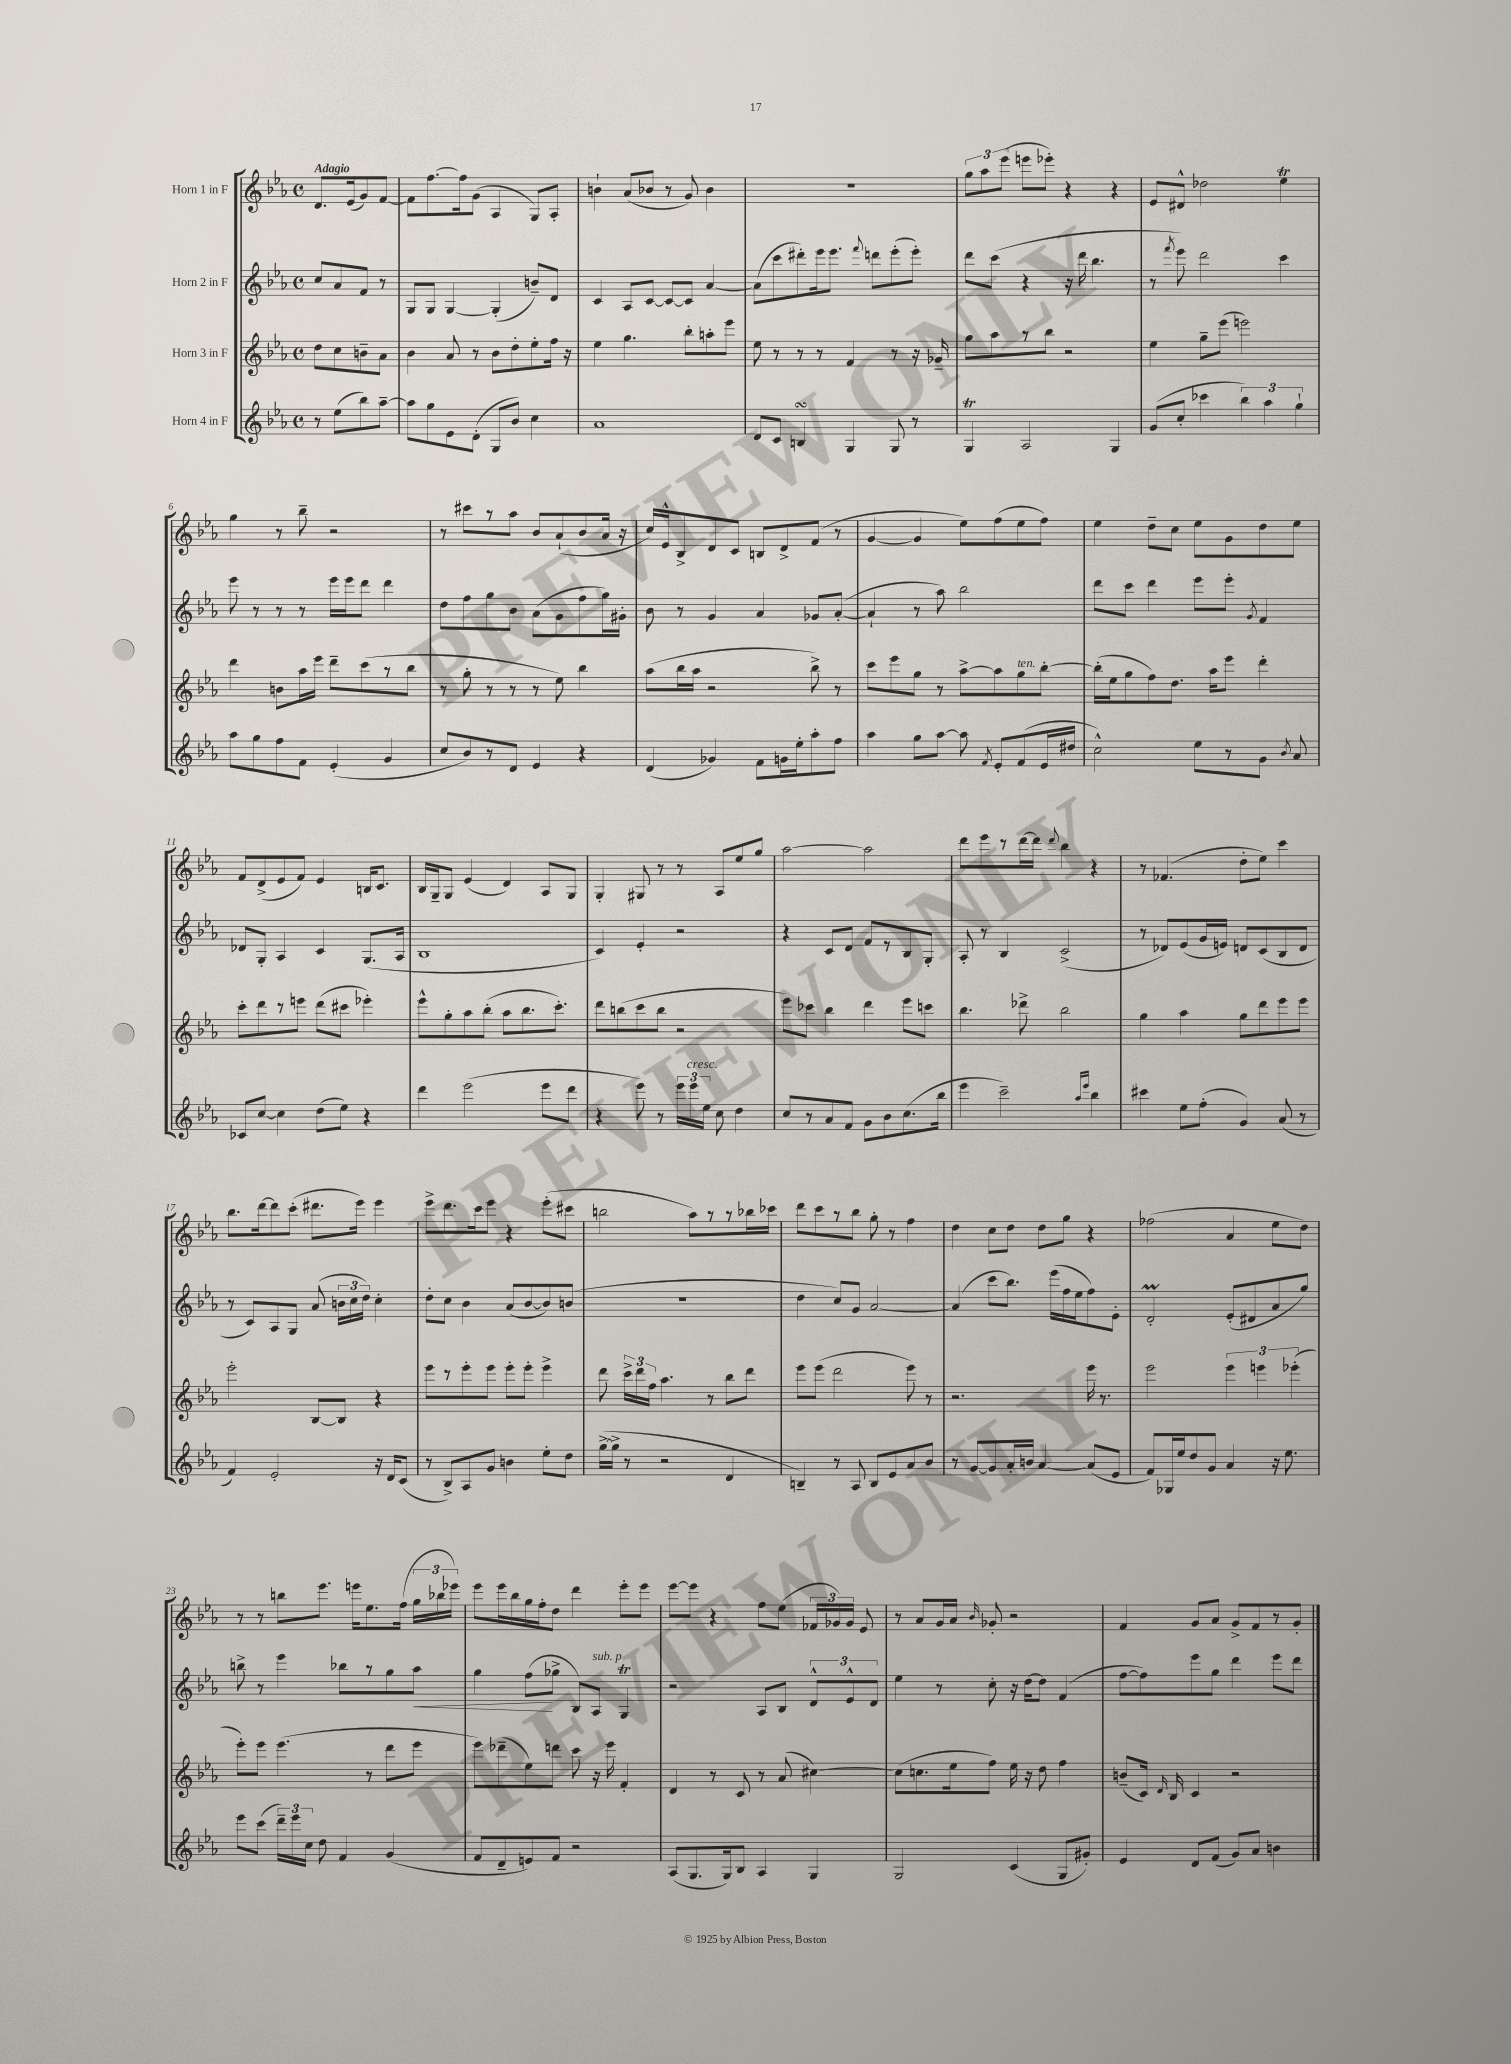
<<
\new StaffGroup <<
\new Staff = "s0" \with { instrumentName = "Horn 1 in F" } {
    \clef treble \key ees \major \defaultTimeSignature \time 4/4 \partial 2 \tempo "Adagio"
    \autoBeamOff d'8.[ ees'16( g'8) f'8]~ |
    f'8[ f''8.~ f''16 g'8]( aes4 g8[) aes8]-. |
    b'4-! aes'8[( bes'8] r8 g'8) bes'4 |
    R1 |
    \tuplet 3/2 { g''8[ aes''8 ees'''8]( } e'''8[ ees'''8]-.) r4 r4 |
    ees'8[ dis'8]-^ des''2 ees''4\trill |
    g''4 r8 bes''8-- r2 |
    r8 cis'''8[ r8 aes''8] bes'8[ aes'8-!( bes'8 aes'16] r16 |
    c''16[) ees'16-^ bes8-> d'8 c'8] b8[ d'8-> f'8]( r8 |
    g'4~ g'4 ees''8[) f''8( ees''8 f''8]) |
    ees''4 d''8[-- c''8] ees''8[ g'8 d''8 ees''8] |
    f'8[ d'8->( ees'8 f'8]) ees'4 b16[ c'8.] |
    bes16[ g16-- g8] ees'4( d'4) aes8[ g8] |
    g4-. gis8 r8 r8 aes8[ ees''8 g''8] |
    aes''2~ aes''2 |
    d'''8[ ees'''8 r8 d'''16~ d'''16] \appoggiatura { d'''8 } bes''4 r4 |
    r8 fes'4.( d''8[-. ees''8]) c'''4 |
    bes''8.[ d'''16~ d'''8 c'''8]-.( dis'''8.[ ees'''16]) ees'''4 |
    ees'''8[-> d'''8. c'''16 ees'''8] r4 ees'''8[-.( cis'''8] |
    b''2 aes''8[) r8 r8 bes''16 ces'''16] |
    d'''8[ c'''8 r8 bes''8] g''8-. r8 f''4 |
    d''4 c''8[ d''8] d''8[ g''8] r4 |
    fes''2( aes'4 ees''8[ d''8]) |
    r8 r8 b''8[ ees'''8.] e'''16[ ees''8. f''16]( \tuplet 3/2 { g''16[ bes''16 ees'''16]) } |
    ees'''8[ ees'''16 bes''16 g''16 f''16-. d''8] d'''4 ees'''8[-. ees'''8] |
    ees'''8[~ ees'''8] r4 f''8[ ees''8]( \tuplet 3/2 { fes'16[ ges'16) ges'16] } ees'8 |
    r8 aes'8[ g'16 aes'16] \grace { bes'16 } ges'8-. r2 |
    f'4 g'8[ aes'8] g'8[-> f'8 r8 g'8]-. \bar "|." |
}
\new Staff = "s1" \with { instrumentName = "Horn 2 in F" } {
    \clef treble \key ees \major \defaultTimeSignature \time 4/4 \partial 2
    \autoBeamOff c''8[ aes'8 f'8] r8 |
    g8[ g8] g4~ g4-.( b'8[--) d'8] |
    c'4 aes8[ c'8]~ c'8[~ c'8] aes'4~ |
    aes'8[( c'''8 dis'''8-.) ees'''16 ees'''8.] \appoggiatura { f'''8 } d'''8[ ees'''8-.( ees'''8]-.) |
    d'''8[ c'''8]( r4 r16 d'''16 bes''4. |
    r8 \acciaccatura { f'''8 } ees'''8) d'''2 c'''4 |
    ees'''8 r8 r8 r8 ees'''16[ ees'''16 d'''8] d'''4 |
    d''8[ f''8 g''8 bes'8] aes'8[( g'8 f''8 g''16) gis'16]-. |
    bes'8 r8 g'4 aes'4 ges'8[ aes'8]~-.( |
    aes'4-! r8 aes''8) bes''2 |
    d'''8[ c'''8] d'''4 ees'''8[ ees'''8]-. \acciaccatura { g'8 } f'4 |
    des'8[ g8]-. aes4 c'4 g8.[( aes16] |
    bes1 |
    c'4) ees'4-. r2 |
    r4 c'8[ d'8] f'8[ r8 bes8 g8]-. |
    aes8-. r8 bes4 c'2->( |
    r8 des'8[) ees'8( g'16 e'16]) d'8[ c'8( bes8 d'8] |
    r8 c'8[) aes8 g8] aes'8( \tuplet 3/2 { b'16[ c''16 d''16]) } c''4-. |
    d''8[-. c''8] bes'4 aes'8[( bes'8~ bes'8) b'8]( |
    R1 |
    d''4 c''8[) g'8] aes'2~ |
    aes'4( c'''8[ bes''8.]) ees'''16[( f''16 ees''16 f''8) ees'8]-. |
    d'2-.\prall ees'8[-.( dis'8 aes'8 g''8]) |
    b''8-> r8 ees'''4 bes''8[ r8 g''8 aes''8]\< |
    g''4 f''8[\!( ges''8]-> bes8[) aes8]^\markup { \italic "sub. p" } g4\trill |
    r2 aes8[ bes8] \tuplet 3/2 { d'8[-^ ees'8-^ d'8] } |
    ees''4 r8 c''8-. r16 d''16[~ d''8] f'4( |
    f''8[~ f''8) ees'''8 g''8] d'''4 ees'''8[ d'''8] \bar "|." |
}
\new Staff = "s2" \with { instrumentName = "Horn 3 in F" } {
    \clef treble \key ees \major \defaultTimeSignature \time 4/4 \partial 2
    \autoBeamOff d''8[ c''8 b'8-- aes'8] |
    bes'4 aes'8 r8 bes'8[ d''8-. ees''8-. f''16] r16 |
    ees''4 g''4. bes''8[-. a''8-. ees'''8] |
    ees''8 r8 r8 r8 f'4 r8 r16 ges'16-- |
    g''8[ aes''8 r8 bes''8] r2 |
    ees''4 g''8[-- ees'''8]( e'''2) |
    d'''4 b'8[ aes''16 ees'''16] d'''8[-- c'''8( r8 bes''8] |
    r8 g''8-. r8 r8 r8 ees''8) bes''4 |
    aes''8[( bes''16 aes''16] r2 bes''8->) r8 |
    c'''8[ ees'''8 g''8] r8 aes''8[~-> aes''8 g''8^\markup { \italic "ten." } bes''8]~-. |
    bes''16[-.( ees''16 g''8 f''8) d''8.] aes''16[ ees'''8] d'''4-. |
    c'''8[-. d'''8 r8 e'''8] d'''8[( cis'''8] ees'''4-.) |
    ees'''8[-^ g''8-. aes''8 bes''8]-.( aes''8[ bes''8. c'''8.]-.) |
    d'''8[ b''8( c'''8 b''8] r2 |
    ees'''8[) ces'''8] bes''4 d'''4 ees'''8[ c'''8] |
    bes''4. des'''8-> bes''2 |
    g''4 aes''4 g''8[ d'''8 ees'''8 ees'''8] |
    ees'''2-. bes8[~ bes8] r4 |
    ees'''8[ r8 ees'''8-. ees'''8] ees'''8[-. ees'''8]-. ees'''4-> |
    d'''8 \tuplet 3/2 { c'''16[-> d'''16 f''16] } aes''4. r8 bes''8[ d'''8] |
    ees'''8[ ees'''8]( d'''2 ees'''8) r8 |
    r2. ees'''16 r8. |
    ees'''2 \tuplet 3/2 { ees'''4 e'''4 ees'''4-.( } |
    ees'''8[-.) ees'''8] ees'''4.( r8 d'''8[ ees'''8] |
    ees'''8[) des'''8--( ees''8) d'''8] c'''8 r16 ees'''16 f'4-. |
    d'4 r8 c'8 r8 aes'8( cis''4~) |
    cis''8[( c''8. ees''16 f''8]) ees''16 r16 d''8 f''4 |
    b'8[--( c'16]) \grace { d'16 } bes16 c'4 r2 \bar "|." |
}
\new Staff = "s3" \with { instrumentName = "Horn 4 in F" } {
    \clef treble \key ees \major \defaultTimeSignature \time 4/4 \partial 2
    \autoBeamOff r8 ees''8[( bes''8) aes''8]~-- |
    aes''8[ g''8 ees'8 d'8]-.( g8[ bes'8]) c''4 |
    aes'1 |
    d'8[ c'8] b4\turn g4 g8 r8 |
    g4\trill aes2 g4 |
    g'8[( c''8]-. ces'''4 \tuplet 3/2 { bes''4) aes''4 g''4-! } |
    aes''8[ g''8 f''8 f'8] ees'4-.( g'4 |
    c''8[ bes'8) r8 d'8] ees'4 r4 |
    d'4( ges'4) f'8[ g'16 ees''16-. aes''8-. f''8] |
    aes''4 g''8[ aes''8]~ aes''8 \acciaccatura { f'8 } ees'8[-. f'8( ees'16 dis''16] |
    c''2-^) ees''8[ r8 g'8] \acciaccatura { bes'8 } aes'8 |
    ces'8[ c''8]~ c''4 d''8[( ees''8]) r4 |
    d'''4 ees'''2( ees'''8[ d'''8] |
    r4 ees'''8) r8 \tuplet 3/2 { ees'''16[ ees'''16^\markup { \italic "cresc." } ees''16] } c''8 d''4 |
    c''8[ r8 aes'8 f'8] g'8[ bes'8 c''8.( bes''16] |
    ees'''4 c'''2--) \grace { aes''16[ ees'''16] } bes''4 |
    cis'''4 ees''8[ f''8]-.( g'4) aes'8( r8 |
    f'4) ees'2-. r16 d'16[ c'8]( |
    r8 bes8[->) aes8 g'8] b'4 ees''8[-. d''8] |
    g''16[~->( g''16]-> r8 r2 d'4 |
    b4--) r8 aes8 b8[ ees'8 aes'8 bes'8] |
    r8 g'8[~ g'8 aes'16-. b'16] aes'4~ aes'8[( ees'8] |
    f'8[) ges16 ees''16 d''8 g'8] aes'4 r16 ees''8. |
    ees'''8[ c'''8]( \tuplet 3/2 { d'''16[--) ees'''16 c''16] } d''8 f'4 g'4( |
    f'8[ d'8-- e'8) f'8] r2 |
    aes8[( g8. g16) bes8] aes4 g4 |
    g2 c'4( g8[ gis'8]-.) |
    ees'4 d'8[ f'8]( g'8[) aes'8] b'4 \bar "|." |
}
>>
>>
